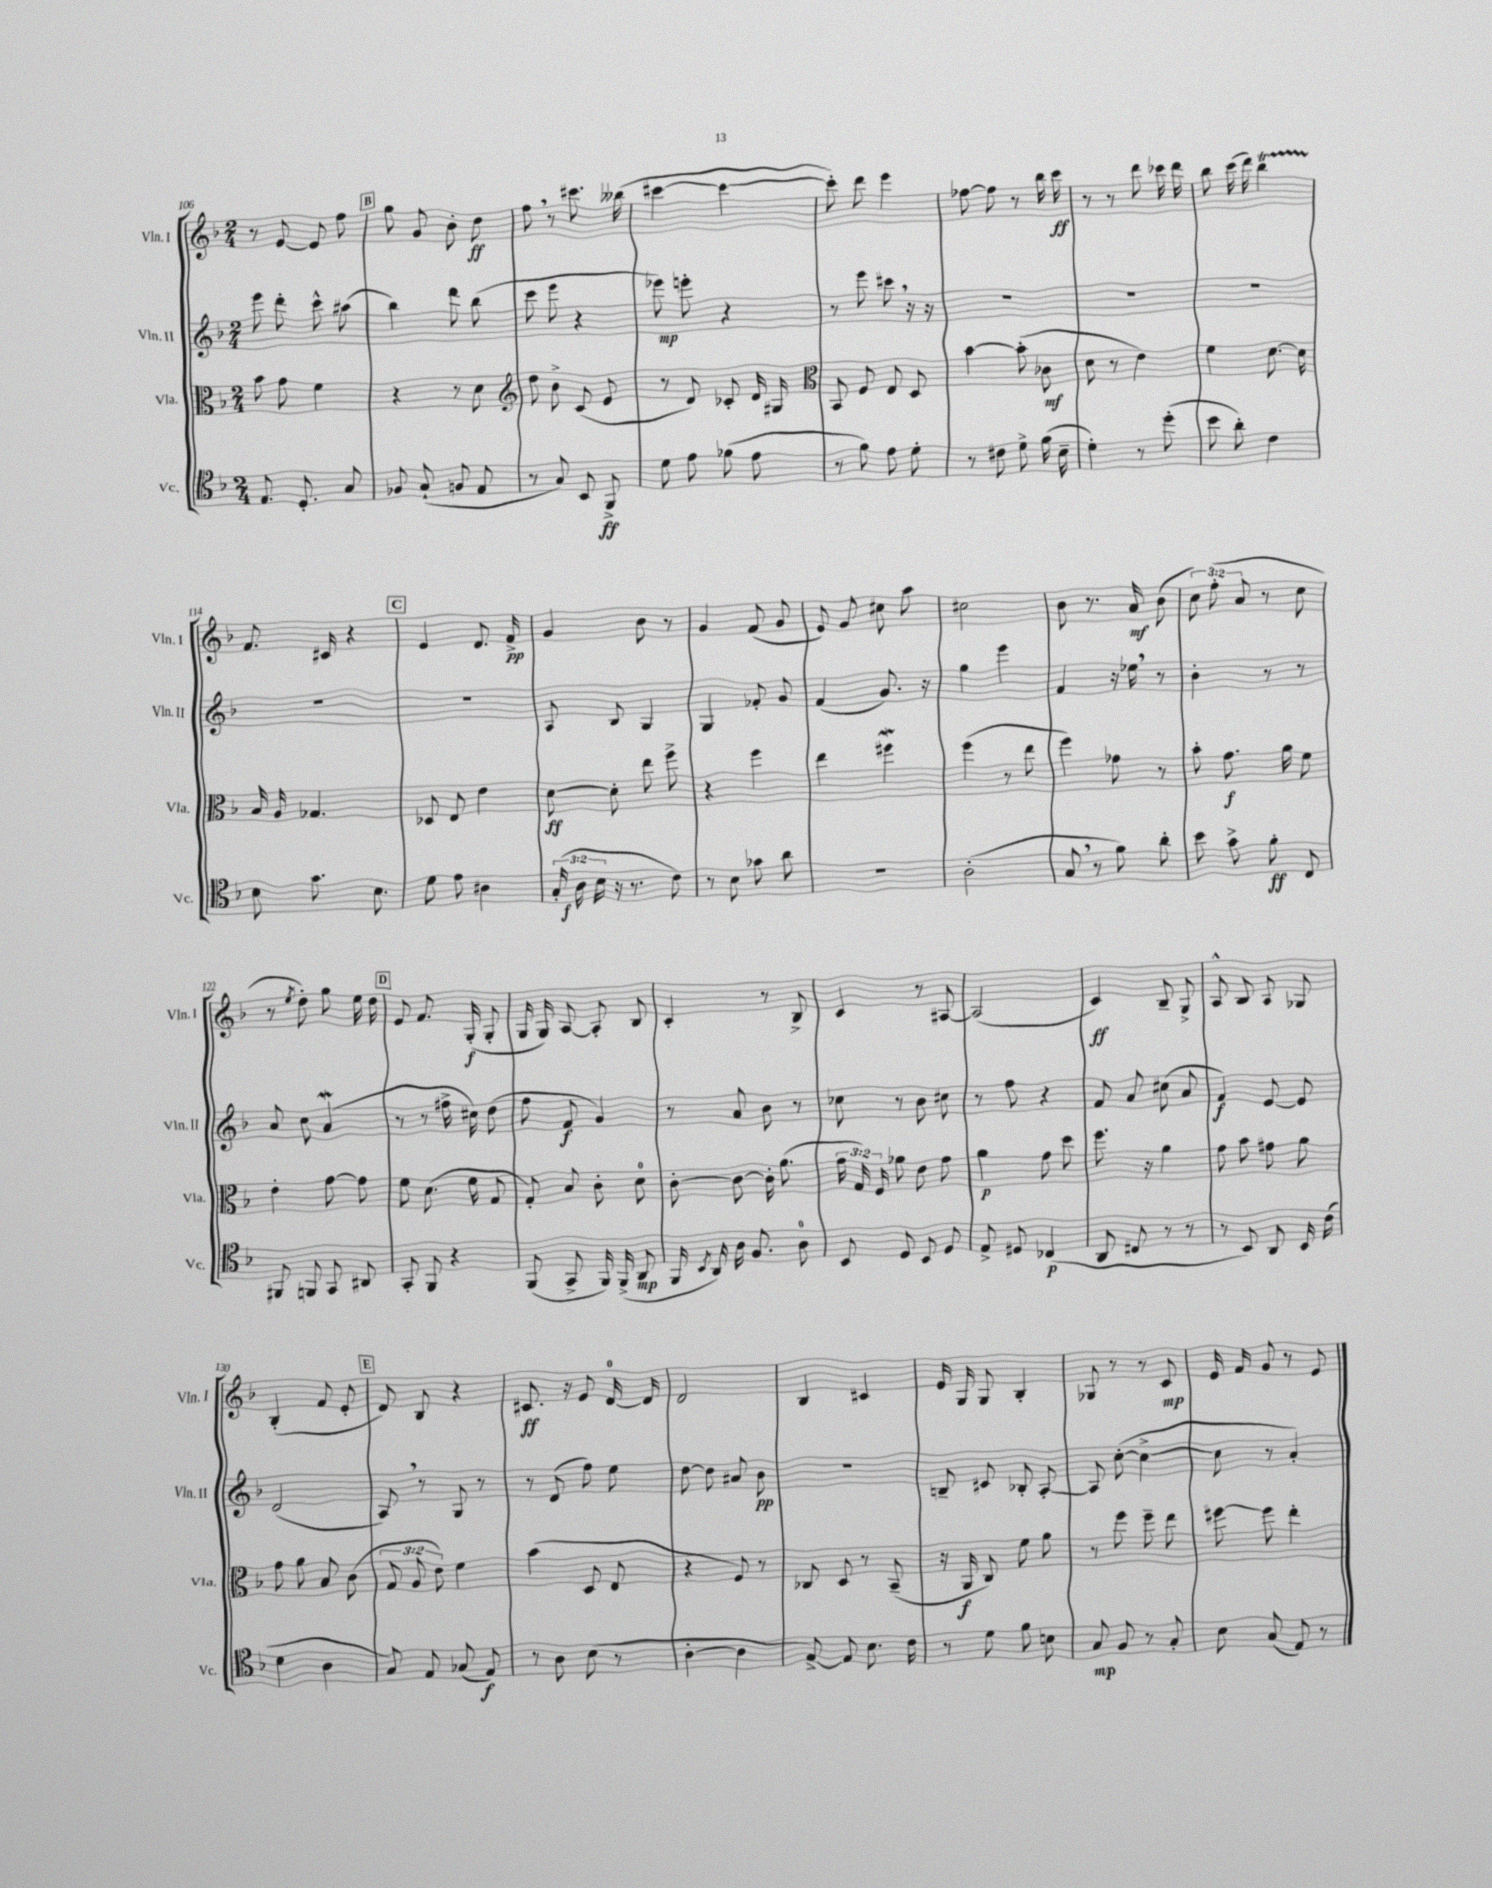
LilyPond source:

<<
\new StaffGroup <<
\new Staff = "s0" \with { instrumentName = "Vln. I" shortInstrumentName = "Vln. I" } {
    \clef treble \key f \major \numericTimeSignature \time 2/4 \override Staff.TupletNumber.text = #tuplet-number::calc-fraction-text
    \autoBeamOff r8 e'8~ e'8 f''8 |
    \mark \markup { \box "B" } g''8 g'8 bes'8-. d''8\ff |
    f''8 \breathe r8 cis'''8. beses''16( |
    cis'''4~ cis'''4~ |
    cis'''8-.) d'''8 e'''4 |
    fes''8~ fes''8 r8 bes''16 c'''16\ff |
    r8 r8 d'''8 ces'''16 d'''16 |
    bes''8 c'''16( d'''16) bes''4\startTrillSpan |
    f'8.\stopTrillSpan cis'16 r4 |
    \mark \markup { \box "C" } e'4 d'8. f'16->\pp |
    g'4 bes'8 r8 |
    g'4 f'8( g'8 |
    e'8) g'8 cis''8 a''8 |
    cis''2 |
    bes'8 r8. a'16\mf bes'8( |
    \tuplet 3/2 { c''8) f''8-.( a'8 } r8 c''8 |
    r8 \acciaccatura { e''8 } d''8-.) g''8 e''16 d''16 |
    \mark \markup { \box "D" } e'8 f'8. g16-.\f( g8-. |
    g16 g16) a8~ a8-. bes8 |
    c'4-. r8 bes8-> |
    c'4 r8 ais8~ |
    ais2( |
    c'4\ff) bes8-- g8-> |
    a8-^ bes8 a8 ges8 |
    bes4-.( f'8 e'8-. |
    \mark \markup { \box "E" } d'8) bes8 r4 |
    cis'8.\ff r16 e'8 d'16-0~ d'16 |
    d'2 |
    bes4 cis'4 |
    e'16 g16 g8 bes4-. |
    ges8 r8 r8 c'8\mp |
    e'16 f'16 g'8 r8 e'8 \bar "|." |
}
\new Staff = "s1" \with { instrumentName = "Vln. II" shortInstrumentName = "Vln. II" } {
    \clef treble \key f \major \numericTimeSignature \time 2/4
    \autoBeamOff e'''8 d'''8-. c'''8-^ ais''8( |
    \mark \markup { \box "B" } bes''4) d'''8 bes''8( |
    c'''8 e'''8 r4 |
    ees'''8\mp) e'''8-. r4 |
    r8 e'''8 cis'''8 \breathe r16 r16 |
    R2 |
    R2 |
    R2 |
    R2 |
    \mark \markup { \box "C" } r2 |
    a8 bes8 g4 |
    g4 fes'8-. g'8 |
    f'4( g'8.) r16 |
    g''4 e'''4 |
    f'4 r16 ees''16 \breathe r8 |
    bes'4-. r8 r8 |
    a'8 c''8 a'4\mordent( |
    \mark \markup { \box "D" } r8 r8 fis''16-> cis''16) d''8( |
    f''8 f'8\f g'4) |
    r8 a'8 bes'8 r8 |
    ces''8 r8 bes'8 cis''8 |
    r8 f''8 r4 |
    f'8 a'8 cis''8( a'8 |
    f'4\f) e'8~ e'8 |
    d'2( |
    \mark \markup { \box "E" } a8) \breathe r8 g8 r8 |
    r8 d'8( f''8) e''8 |
    d''8~ d''8 ais'8 bes'8\pp |
    R2 |
    b8-- cis'8 bes8-. a8~-. |
    a8 c''8~-.( c''4~-> |
    c''8 r8 a'4-.) \bar "|." |
}
\new Staff = "s2" \with { instrumentName = "Vla." shortInstrumentName = "Vla." } {
    \clef alto \key f \major \numericTimeSignature \time 2/4 \override Staff.TupletNumber.text = #tuplet-number::calc-fraction-text
    \autoBeamOff bes'8 g'8 f'4 |
    \mark \markup { \box "B" } r4 r8 d'8 |
    \clef treble d''8 bes'8-> c'8( e'8 |
    r8 d'8) ces'8-. d'16 gis16 |
    \clef alto bes,8 f8 e8 d8 |
    bes'4~ bes'8-.( ces'8\mf |
    d'8 r8 e'4) |
    f'4 d'8.~ d'16 |
    bes16 a16 ges4. |
    \mark \markup { \box "C" } des8 e8 e'4 |
    d'8~\ff d'8-. e''8 f''8-> |
    r4 f''4 |
    e''4 fis''4\mordent |
    f''4( r8 e''8 |
    f''4) ges'8 r8 |
    bes'8-. g'8.\f a'16 f'8 |
    e'4-. g'8~ g'8 |
    \mark \markup { \box "D" } f'8 d'8.( f'16 g8 |
    g8-.) bes8 c'8-. d'8-0 |
    c'8~-. c'8~ c'16-. a'8.( |
    \tuplet 3/2 { g'16 g16) f16 } aes'8 e'8 g'8 |
    a'4\p g'8 d''8 |
    f''8. r16 a'4 |
    g'8 bes'8 gis'8 a'8 |
    g'8 a'8 bes8 c'8( |
    \mark \markup { \box "E" } \tuplet 3/2 { g8 a8 e'8) } f'4 |
    bes'4( d8 e8 |
    r4 f8) r8 |
    ces8 d8 r8 bes,8--( |
    r16 a,16\f c8) f'8 a'8 |
    r8 f''8 f''8-- e''8 |
    fis''8~ fis''8 e''4-. \bar "|." |
}
\new Staff = "s3" \with { instrumentName = "Vc." shortInstrumentName = "Vc." } {
    \clef tenor \key f \major \numericTimeSignature \time 2/4 \override Staff.TupletNumber.text = #tuplet-number::calc-fraction-text
    \autoBeamOff e8. d8.-. g8 |
    \mark \markup { \box "B" } fes8 g8-!( f8 e8 |
    r8 g8) bes,8 f,8->\ff |
    d'8 e'8 fes'8( e'8 |
    r8 f'8) e'8 d'8-. |
    r8 cis'8 d'8-> f'16( bes16-- |
    d'4-.) r8 d''8-.( |
    bes'8 a'8-.) c'4 |
    bes8 g'8. bes8. |
    \mark \markup { \box "C" } d'8 e'8 ais4 |
    \tuplet 3/2 { g16-.( a16\f bes16 } r16 r8. c'8) |
    r8 bes8 ges'8 a'8 |
    R2 |
    a2-.( |
    g8 \breathe r8 f'8) a'8-. |
    bes'8 g'8-> f'8-.\ff c8 |
    fis,8 f,8 g,8 ais,8 |
    \mark \markup { \box "D" } g,8-. f,8 r4 |
    f,8( g,8-> f,16) f,16->( a,8\mp |
    f,16 \acciaccatura { bes,8 } a,16) a16 f8. a8-0 |
    bes,8 d8 bes,8 d8 |
    e8-> dis8 ces4\p( |
    a,8 cis8 r8 r8 |
    r8 bes,8) a,8 bes,16 c'16( |
    d'4 a4 |
    \mark \markup { \box "E" } g8) e8 ges8( e8\f) |
    r8 a8 bes8( r8 |
    a4~-. a4 |
    e8~->) e8 bes8. c'16 |
    r8 d'8 f'8 b8 |
    g8\mp f8 r8 g8-. |
    bes8 g8( e8) r8 \bar "|." |
}
>>
>>
\layout { \context { \Score currentBarNumber = #106 } }
